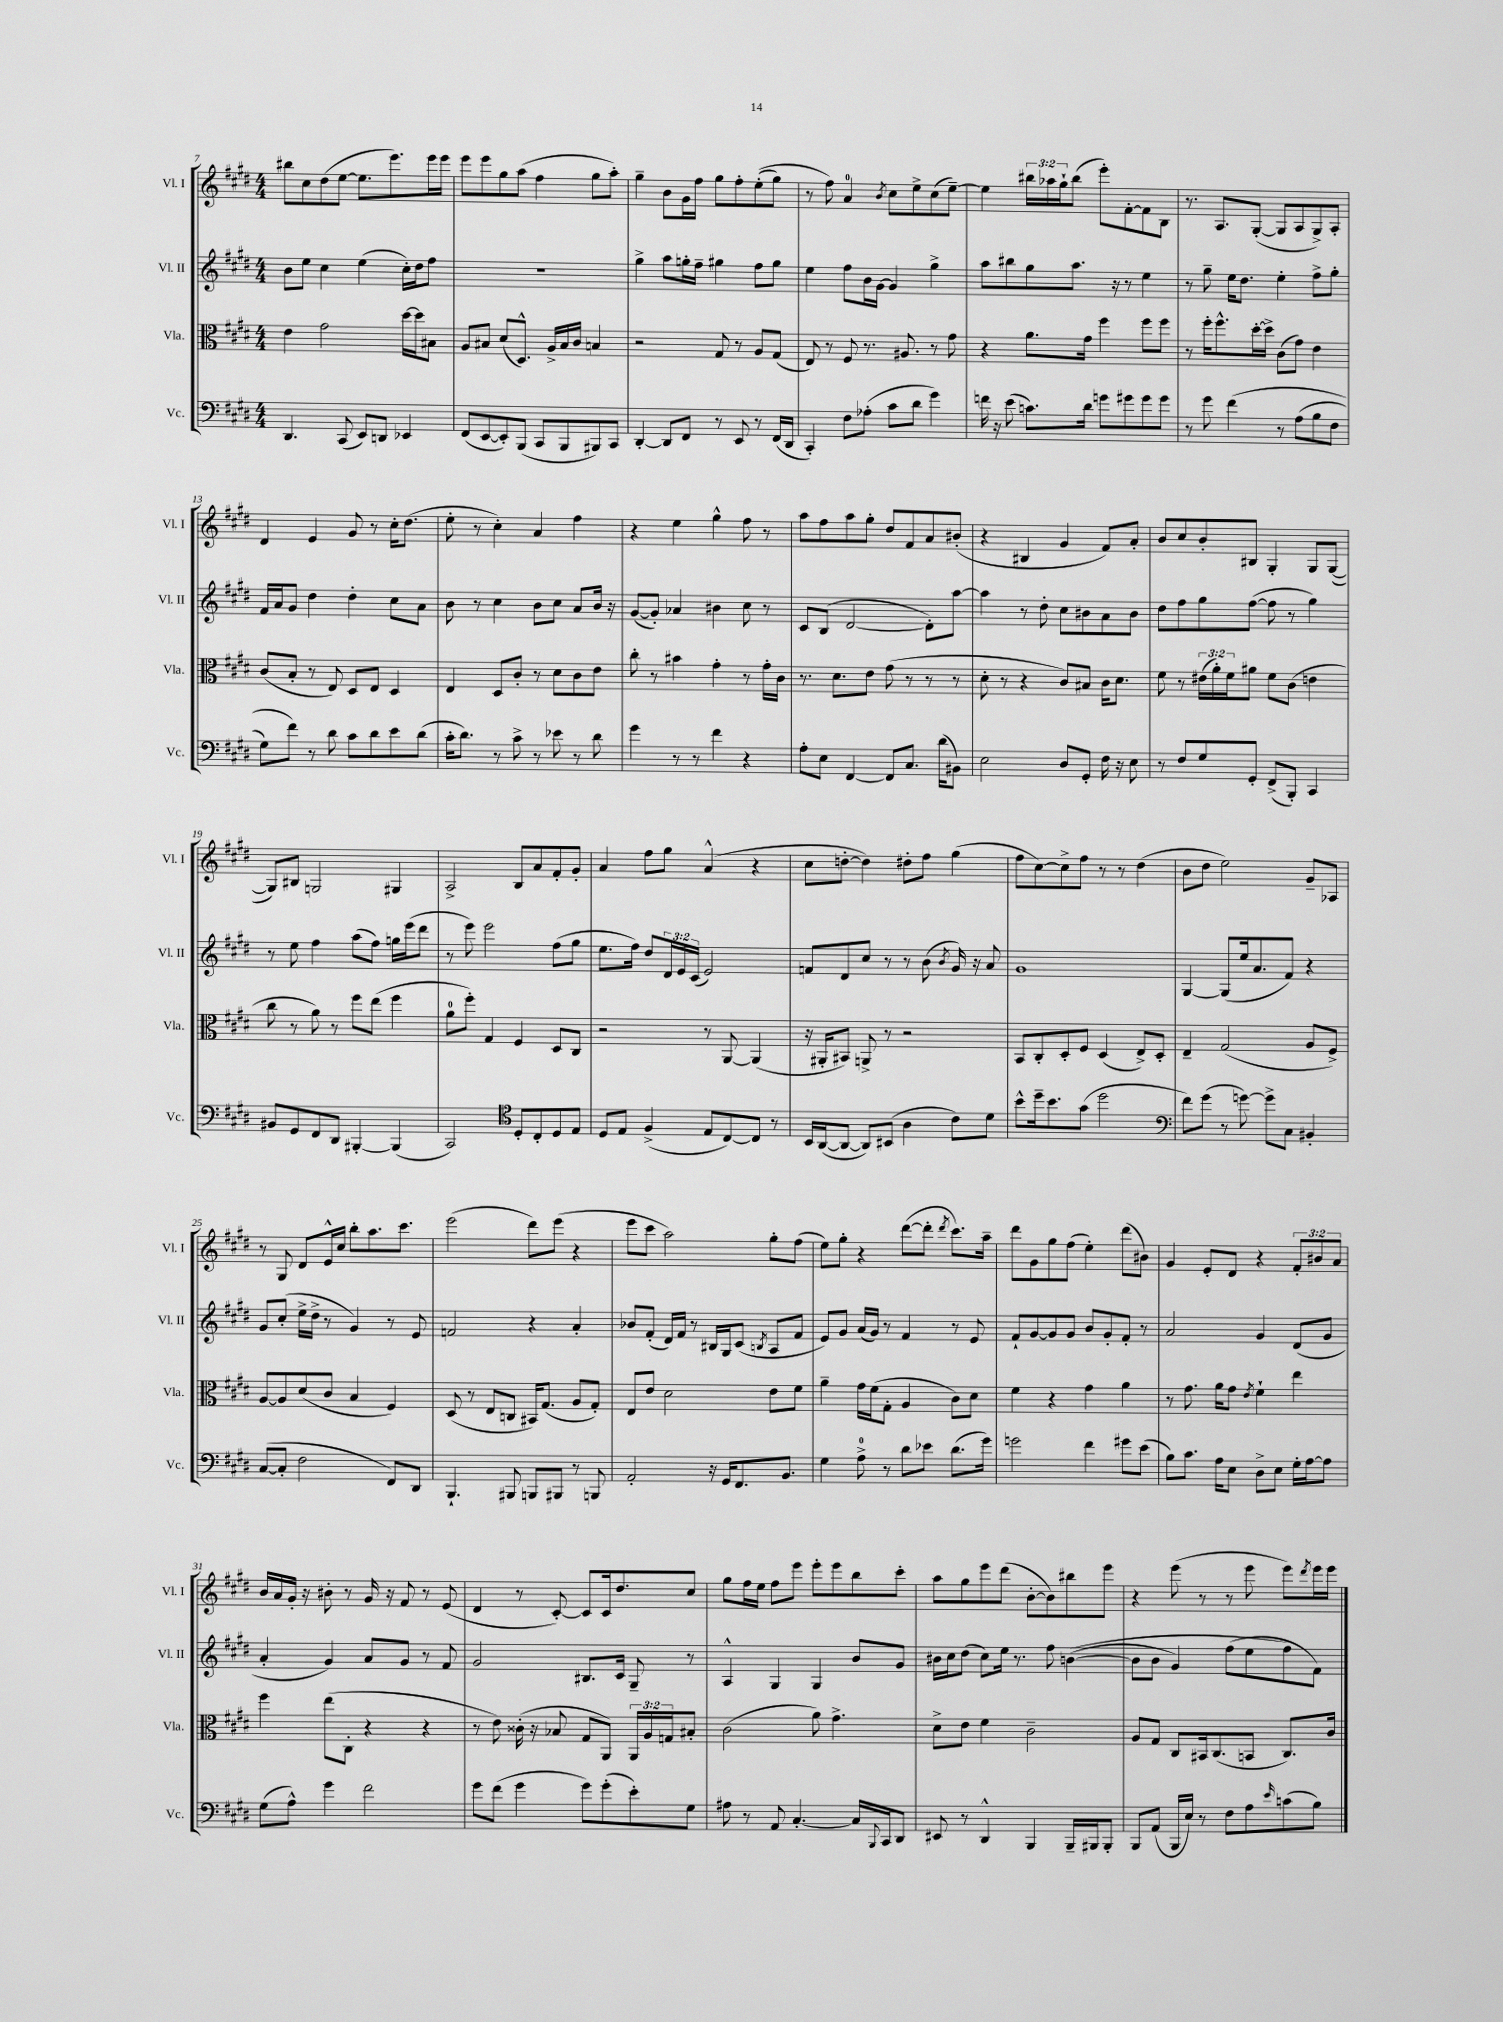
<<
\new StaffGroup <<
\new Staff = "s0" \with { instrumentName = "Vl. I" shortInstrumentName = "Vl. I" } {
    \clef treble \key e \major \numericTimeSignature \time 4/4 \override Staff.TupletNumber.text = #tuplet-number::calc-fraction-text
    bis''8 cis''8 dis''8( e''8~ e''8. e'''8.) e'''16 e'''16 |
    e'''8 e'''8 gis''8 a''8( fis''4 gis''8 a''8-.) |
    gis''4-- b'8 gis'16 fis''16 gis''8 fis''8-. e''8-.(\( gis''8) |
    r8 fis''8\) a'4-0 \acciaccatura { b'8 } cis''8 e''8-> cis''8( e''8~--) |
    e''4 \tuplet 3/2 { bis''16 aes''16 gis''16-! } bis''8( e'''8-.) fis'8~-. fis'8 b8 |
    r8. a8. gis8~-.( gis8 a8 gis8->) a8-. |
    dis'4 e'4 gis'8 r8 cis''16-. dis''8.( |
    e''8-. r8 cis''4-.) a'4 fis''4 |
    r4 e''4 gis''4-^ fis''8 r8 |
    a''8 fis''8 a''8 gis''8-. dis''8 fis'8 a'8 bis'8-.( |
    r4 bis4 gis'4 fis'8) a'8-. |
    b'8 cis''8 b'8-. bis8 gis4-. gis8 gis8~( |
    gis8) bis8 g2 gis4 |
    a2-> b8 a'8 fis'8-. gis'8-. |
    a'4 fis''8 gis''8 a'4-^( r4 |
    cis''8 d''8~-. d''4) dis''8-. fis''8 gis''4( |
    fis''8 cis''8~) cis''8-> fis''8 r8 r8 dis''4( |
    b'8 dis''8 e''2) gis'8-- aes8 |
    r8 gis8 dis'8 e'16-^ cis''16 b''8-. a''8. cis'''8. |
    e'''2( dis'''8) e'''8( r4 |
    e'''8 cis'''8 a''2) gis''8-. fis''8( |
    e''8) gis''8-. r4 dis'''8~( dis'''8-. \acciaccatura { dis'''8 } cis'''8.) a''16-- |
    dis'''8 gis'8 gis''8 fis''8( e''4-.) dis'''8( bis'8) |
    gis'4 e'8-. dis'8 r4 \tuplet 3/2 { fis'8-. bis'8 a'8 } |
    b'16 a'16 gis'16-. r16 bis'8-. r8 gis'16 r16 fis'8 r8 e'8( |
    dis'4 r8 cis'8~-.) cis'8 cis'16 dis''8. cis''8 |
    gis''8 fis''16 e''16 fis''8 e'''8 e'''8-. e'''8 b''8 cis'''8-. |
    a''8 gis''8 e'''8 dis'''8( b'8~-. b'8) bis''8 e'''8 |
    r4 e'''8( r8 r8 e'''8 e'''8) \acciaccatura { dis'''8 } e'''16 e'''16 \bar "|." |
}
\new Staff = "s1" \with { instrumentName = "Vl. II" shortInstrumentName = "Vl. II" } {
    \clef treble \key e \major \numericTimeSignature \time 4/4 \override Staff.TupletNumber.text = #tuplet-number::calc-fraction-text
    b'8 e''8 cis''4 e''4( cis''16-.) dis''16 fis''8 |
    R1 |
    gis''4-> a''8 g''16-. fis''16-- gis''4 fis''8 gis''8 |
    e''4 fis''8 b'16 gis'16~ gis'4 gis''4-> |
    a''8 bis''8 gis''8 a''8. r16 r8 e''4 |
    r8 gis''8-- e''16 dis''8. e''4-. fis''8-> gis''8-. |
    fis'16 a'16 gis'8 dis''4 dis''4-. cis''8 a'8 |
    b'8 r8 cis''4 b'8 cis''8 a'8 b'16 r16 |
    gis'8~( gis'8-.) aes'4 bis'4 cis''8 r8 |
    cis'8 b8( dis'2~ dis'8-.) a''8~ |
    a''4 r8 dis''8-. cis''8 bis'8 a'8 bis'8 |
    dis''8 fis''8 gis''8 fis''8~( fis''8 r8 gis''4) |
    r8 e''8 fis''4 a''8( fis''8) g''16 e'''16( dis'''8 |
    r8 e'''8) e'''2 fis''8( gis''8 |
    e''8. fis''16) dis''8 \tuplet 3/2 { dis'16 e'16 cis'16( } e'2) |
    f'8 dis'8 cis''8 r8 r8 b'8( \acciaccatura { b'8 } gis'16) r16 a'8 |
    gis'1 |
    gis4~ gis8( e''16 a'8. fis'8) r4 |
    gis'8 cis''8-.( e''16-> dis''16-> r8 gis'4) r8 e'8 |
    f'2 r4 a'4-. |
    bes'8 fis'8-.( dis'16) fis'16 r8 bis16 gis16 cis'8( \acciaccatura { b8 } a8 fis'8 |
    e'8) gis'8 a'16( gis'16) r8 fis'4 r8 e'8 |
    fis'8-! gis'8~ gis'8 gis'8 b'8 gis'8-. fis'8-. r8 |
    a'2 gis'4 dis'8( gis'8 |
    a'4-. gis'4) a'8 gis'8 r8 fis'8 |
    gis'2 bis8. cis'16 gis8-- r8 |
    a4-^ gis4 gis4 b'8 gis'8 |
    bis'16 cis''16 dis''8( cis''8) e''16 r8. fis''8 b'4~(\( |
    b'8 b'8 gis'4) fis''8( e''8 fis''8\) fis'8) \bar "|." |
}
\new Staff = "s2" \with { instrumentName = "Vla." shortInstrumentName = "Vla." } {
    \clef alto \key e \major \numericTimeSignature \time 4/4 \override Staff.TupletNumber.text = #tuplet-number::calc-fraction-text
    e'4 gis'2 dis''16~ dis''16 bis8 |
    a8 bis8 dis'8( dis8.-^) a16-> bis16 cis'16 b4 |
    r2 gis8 r8 a8 gis8( |
    e8) r8 fis8 r8. ais8. r8 gis'8 |
    r4 a'8. gis'16 fis''4 fis''8 fis''8 |
    r8 fis''16-. fis''8.-^ dis''16~-. dis''16-> cis'8( gis'8) e'4 |
    cis'8( b8-. r8 e8) dis8 e8 dis4 |
    e4 dis8 cis'8-. r8 dis'8 cis'8 e'8 |
    cis''8-. r8 bis'4 gis'4-. r8 gis'16-. cis'16 |
    r8. dis'8. e'8 gis'8( r8 r8 r8 |
    dis'8-. r8 r4 cis'8) bis8 cis'16 dis'8. |
    fis'8 r8 \tuplet 3/2 { eis'16( a'16-.) fis'16 } ais'8 fis'8 cis'8( e'4 |
    cis''8 r8 a'8) r8 fis''8 e''8( fis''4 |
    a'8-0 fis''8-.) gis4 fis4 dis8 cis8 |
    r2 r8 a,8~ a,4( |
    r16 ais,16-. bis,8) a,8-> r8 r2 |
    b,8 cis8-. dis8-. fis8 dis4( e8->) dis8-. |
    e4-- gis2( a8 fis8->) |
    a8~ a8 dis'8( cis'8 b4 fis4) |
    dis8( r8 e8 c8 bis,16) gis8.( a8 gis8-.) |
    e8 e'8 dis'2 e'8 fis'8 |
    a'4-- gis'16 fis'16( gis8-. a4 cis'8) dis'8 |
    fis'4 r4 gis'4 a'4 |
    r8 gis'8. a'16 gis'8 \acciaccatura { e'8 } fis'4-! e''4 |
    fis''4 e''8( cis8-. r4 r4 |
    r8 e'8) cisis'16-.( r16 bes8 gis8 a,8) \tuplet 3/2 { a,16 a16 g16 } bis8-. |
    cis'2( a'8) gis'4.-> |
    dis'8-> e'8 fis'4 cis'2-- |
    a8 gis8 cis8 bis,16 cis8.( b,8 cis8.) cis'16 \bar "|." |
}
\new Staff = "s3" \with { instrumentName = "Vc." shortInstrumentName = "Vc." } {
    \clef bass \key e \major \numericTimeSignature \time 4/4
    dis,4. cis,8( e,8) d,8 ees,4 |
    fis,8( e,8~ e,8-.) b,,8( cis,8 b,,8 bis,,8) cis,8 |
    dis,4~-. dis,8 fis,8 r8 e,8 r8 fis,16( dis,16 |
    cis,4-.) fis8 aes8-.( cis'8 dis'8 gis'4) |
    f'16 r16 e'8( c'8.) dis'16 g'8 gis'8 gis'8 gis'8 |
    r8 gis'8 fis'4\( r8 a8( b8 fis8 |
    gis8) fis'8\) r8 dis'8 cis'8 dis'8 e'8 dis'8( |
    cis'16-. dis'8.) r8 cis'8-> r8 ees'8 r8 dis'8 |
    gis'4 r8 r8 fis'4 r4 |
    a8-. e8 fis,4~ fis,8 cis8. dis'16( bis,8) |
    e2 dis8 gis,8-. fis16 r16 e8 |
    r8 fis8 gis8 gis,8-. fis,8->( b,,8-.) cis,4 |
    bis,8 gis,8 fis,8 dis,8 bis,,4~-. bis,,4( |
    cis,2) \clef tenor dis8-. cis8-. dis8 e8 |
    dis8 e8 fis4->( e8 cis8~) cis8 r8 |
    b,16 a,16~( a,8~ a,8) bis,8( a4 cis'8) dis'8 |
    b'8-^ dis''16-- b'8. gis'8( dis''2 |
    \clef bass fis'8) gis'8( r8 g'8~) g'8-> cis8 bis,4-. |
    cis8~( cis8-. fis2 fis,8) dis,8 |
    b,,4.-! bis,,8 b,,8 bis,,8 r8 b,,8 |
    a,2-. r16 gis,16 fis,8. b,8. |
    gis4 a8-0-> r8 dis'8 ees'8 dis'8.( gis'16) |
    g'2 fis'4 gis'8 e'8( |
    b8) cis'8. a16 e8 dis8-> e8 gis16-. a16~ a8 |
    gis8( a8-^) gis'4 fis'2 |
    gis'8 fis'8( gis'4 gis'8) gis'8-.( e'8-.) gis8 |
    ais8 r8 a,8 cis4.~-. cis16 \appoggiatura { b,,8 } cis,16 dis,8 |
    eis,8 r8 dis,4-^ b,,4 b,,16-- bis,,16 bis,,8-. |
    b,,8 a,8( b,,16 e16) r8 fis8 a8 \grace { e'16 } c'8( b8) \bar "|." |
}
>>
>>
\layout { \context { \Score currentBarNumber = #7 } }
